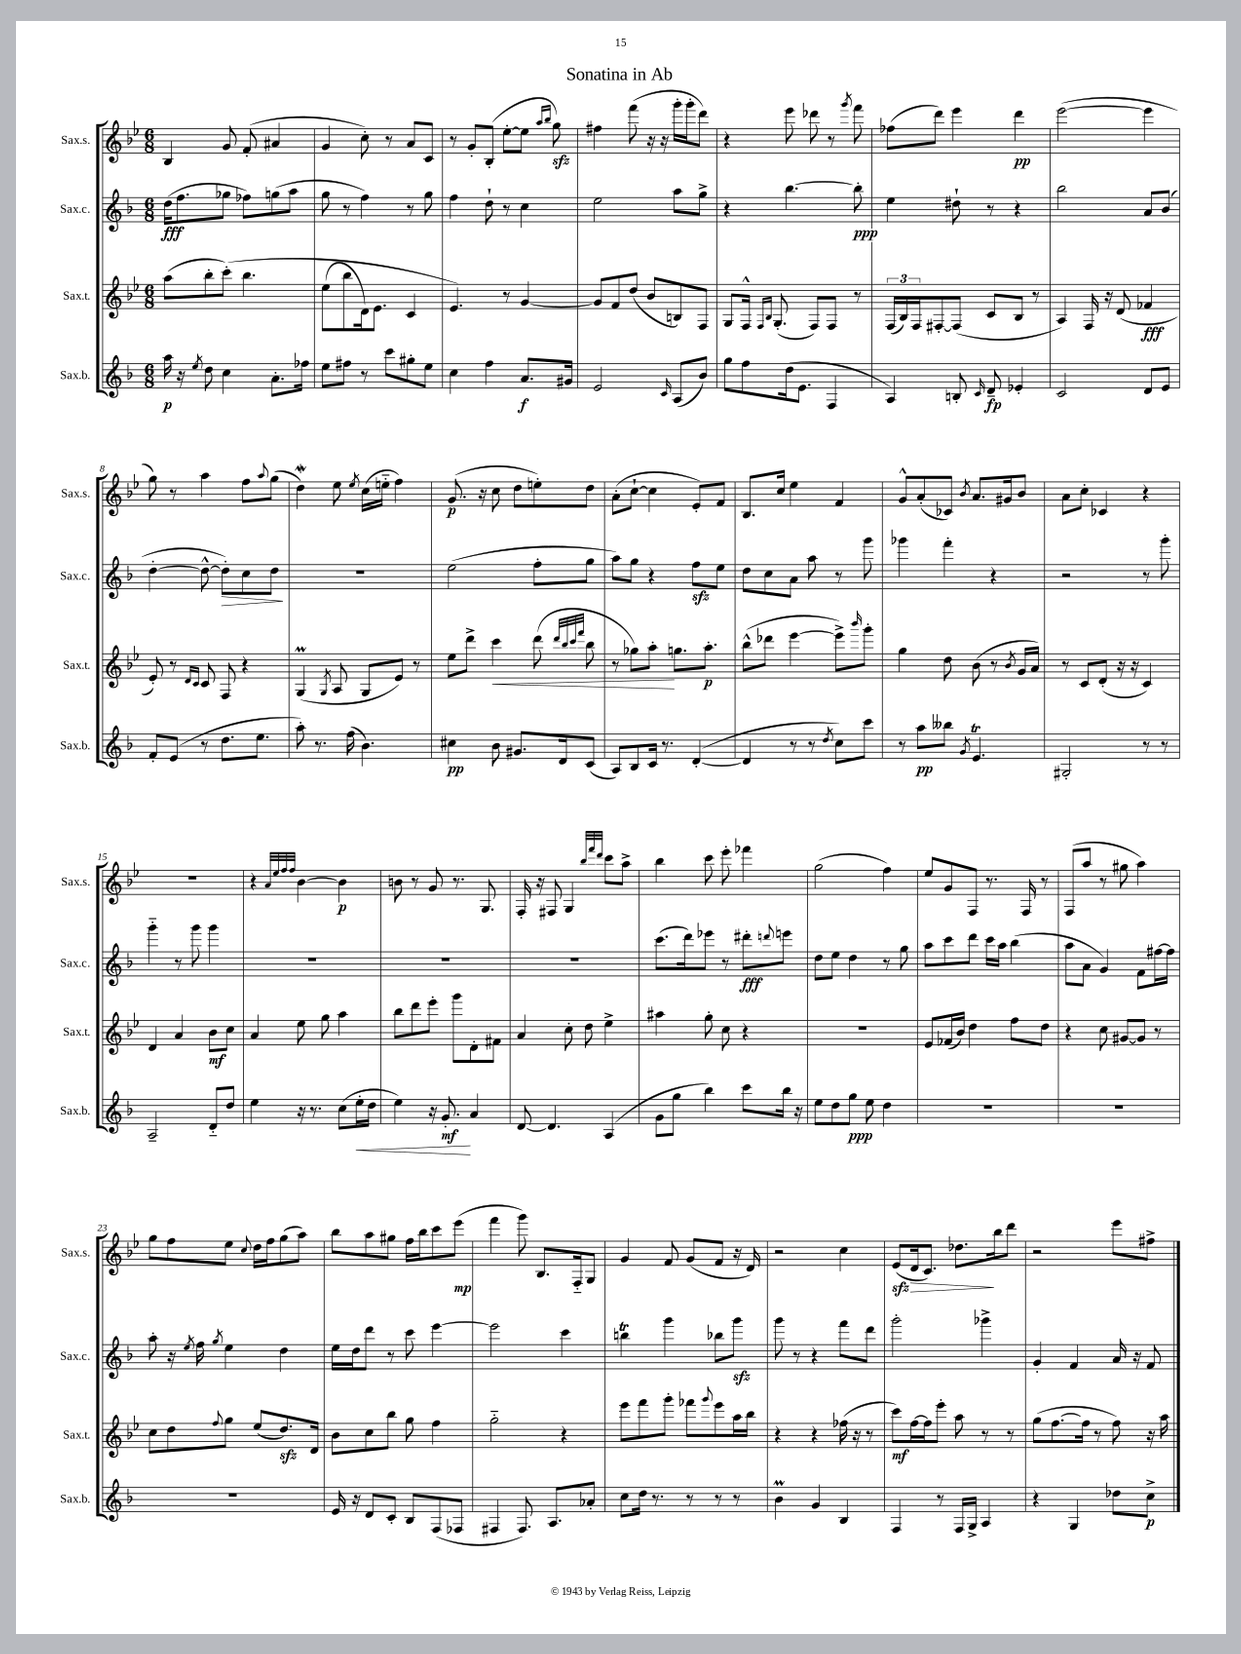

**kern	**kern	**kern	**kern
*staff4	*staff3	*staff2	*staff1
*clefG2	*clefG2	*clefG2	*clefG2
*k[b-]	*k[b-e-]	*k[b-]	*k[b-e-]
*M6/8	*M6/8	*M6/8	*M6/8
16aa\	(8aa\L	(16dd\LK	4B-/
16r	.	8.ff\	.
8qee/	.	.	.
8dd\	8bb-'\	.	.
4cc\	&(8ccc'\J)	8gg-\J	8g/
.	4.bb-\	8ff-\L)	(8f'/
8.a'\L	.	(8gg\	4a#/
.	.	8aa\J	.
16ff-\Jk	.	.	.
=	=	=	=
8ee\L	(8ee-\L	8gg\	4g/
8ff#\J	8bb-\	8r	.
8r	16d\k)	4ff\)	8cc'\)
.	8.e-\J	.	.
8ccc\L	.	.	8r
8gg#'\	4c/	8r	8a/L
8ee\J	.	8gg\	8c/J
=	=	=	=
4cc\	4.e-/&)	4ff\	8r
.	.	.	8g'/L
4ff\	.	8dd`\	(8B-'/J
.	8r	8r	[8ee-'\L
8.a/L	[4g/	4cc\	8ee-\]J
.	.	.	16qqaa/LL
.	.	.	16qqbb-/JJ
.	.	.	8gg\)
16g#/Jk	.	.	.
=	=	=	=
2e/	8g/]L	2ee\	4ff#\
.	8f/	.	.
.	(8dd/J	.	(8fff\
.	8b-/L	.	16r
.	.	.	16r
16qqc/	.	.	.
(8A/L	8B/)	8aa\L	16ggg'\LL
.	.	.	16ggg'\J
8b-/J)	8F/J	8gg^\J	8ddd\J)
=	=	=	=
8gg\L	8G/L	4r	4r
8ff\	16F^^/Jk	.	.
.	16qqF/LL	.	.
.	16qqB-/JJ	.	.
.	(8.G'/	.	.
(16dd\k	.	[4.bb-\	8eee-\
8.e\J	.	.	.
.	8F/L)	.	8ddd-\
4F/	8F/J	.	8r
.	.	.	8qggg/
.	8r	8bb-'\]	8fff\
=	=	=	=
4A/)	(24F/LL	4ee\	(8ff-\L
.	24B-/)	.	.
.	24F/J	.	.
.	[8F#'/	.	8ddd\J)
8B'/	(8F#/]J	8dd#`\	4eee-\
16qqc/	.	.	.
8d~/	8c/L	8r	.
4e-'/	8B-/J	4r	4ddd\
.	8r	.	.
=	=	=	=
2c/	4A/)	2bb-\	([2eee-\
.	16F/	.	.
.	16r	.	.
.	(8d/	.	.
8d/L	4f-/	8a/L	4eee-\]
8e/J	.	(8b-/J	.
=	=	=	=
8f'/L	8e-'/)	[4dd'\	8gg\)
(8e/J	8r	.	8r
.	16qqd/LL	.	.
.	16qqc/JJ	.	.
8r	8c/	8dd^^\_	4aa\
8.dd\L	8F/	8dd'\]L)	.
.	4r	8cc\	8ff\L
8.ee\J	.	.	.
.	.	.	8qqaa/
.	.	8dd\J	(8gg\J
=	=	=	=
8aa'\)	(4G/	2.r	4dd\)
8.r	.	.	.
.	8qG/	.	.
.	8A/	.	8ee-\
(16ff\	.	.	.
.	.	.	8qee-/
4.b-\)	8G/L	.	(16cc\LL
.	.	.	16ee'~\JJ
.	8e-/J)	.	4ff\)
.	8r	.	.
=	=	=	=
4cc#\	8ee-\L	(2ee\	(8.g/
.	8ddd^\J	.	.
.	.	.	16r
8b-\	4ccc\	.	8cc\
8.g#/L	.	.	8dd\L
.	(8ddd\	8ff'\L	8ee'\)
16d/k	.	.	.
.	32qqddd/LLL	.	.
.	32qqbb-/	.	.
.	32qqccc/	.	.
.	32qqfff/JJJ	.	.
(8c/J	8bb-\	8gg\J	8dd\J
=	=	=	=
8A/L)	8r	8aa\L)	(8a'\L
8B-/	8gg-\L)	8gg\J	[8cc`\J
16c/Jk	8aa'\J	4r	4cc\]
8.r	.	.	.
.	8.gg\L	.	.
([4d'/	.	8ff\L	8e-'/L)
.	8.aa'\J	.	.
.	.	8ee\J	8f/J
=	=	=	=
4d/]	(8bb-^^\L	8dd\L	8.B-/L
.	8ddd-\J	8cc\	.
.	.	.	16cc/Jk
8r	[4eee-\	8a\J	4ee-\
8r	.	8aa\	.
8qdd/	.	.	.
8cc\L)	8eee-^\]L)	8r	4f/
.	16qqbbb-/	.	.
8ccc\J	8ggg'\J	8ggg\	.
=	=	=	=
8r	4gg\	4ggg-\	8g^^/L
8aa\L	.	.	(8a'/
8bb--\J	8dd\	4fff'\	8c-/J)
8qg/	.	.	8qb-/
4.e/	(8b-\	.	8.a/L
.	8r	4r	.
.	.	.	16g#/k
.	8qb-/	.	.
.	16g/LL	.	8b-/J
.	16a/JJ)	.	.
=	=	=	=
2G#'/	8r	2r	8a\L
.	8c/L	.	8cc'\J
.	(8d'/J	.	4c-/
.	16r	.	.
.	16r	.	.
8r	4c/)	8r	4r
8r	.	8ggg'\	.
=	=	=	=
2A~/	4d/	4ggg'~\	2.r
.	4a/	8r	.
.	.	8ggg\	.
8d'~/L	8b-\L	4ggg\	.
8dd/J	8cc\J	.	.
=	=	=	=
4ee\	4a/	2.r	4r
.	.	.	32qqa/LLL
.	.	.	32qqee-/
.	.	.	32qqff/
.	.	.	32qqff/JJJ
16r	8ee-\	.	[4b-\
8.r	.	.	.
.	8gg\	.	.
(8cc\L	4aa\	.	4b-\]
16ee'\L	.	.	.
16dd\JJ	.	.	.
=	=	=	=
4ee\)	8bb-\L	2.r	8b\
.	8ddd\	.	8r
16r	8eee-'\J	.	8g/
8.g'/	.	.	.
.	8ggg\L	.	8.r
4a/	8d'\	.	.
.	.	.	8.G/
.	8f#\J	.	.
=	=	=	=
[8d/	4a/	2.r	16F'/
.	.	.	16r
4.d/]	.	.	8F#/
.	8cc'\	.	4G/
.	8dd\	.	.
.	.	.	32qqbb-/LLL
.	.	.	32qqfff/
.	.	.	32qqddd/JJJ
(4A/	4ee-^\	.	8ccc\L
.	.	.	8aa^\J
=	=	=	=
8g\L	4aa#\	(8.ccc\L	4bb-\
8gg\J	.	.	.
.	.	16ddd\k)	.
4bb-\)	8gg'\	8eee-\J	8ccc\
.	8cc\	8r	8eee-'\
8ccc\L	4r	8ddd#'\L	4fff-\
.	.	8qqddd/	.
16bb-\Jk	.	8eee\J	.
16r	.	.	.
=	=	=	=
8ee\L	2.r	8dd\L	(2gg\
8dd\	.	8ee\J	.
8gg\J	.	4dd\	.
8ee\	.	.	.
4dd\	.	8r	4ff\)
.	.	8gg\	.
=	=	=	=
2.r	8e-/L	8aa\L	8ee-/L
.	(16f-/L	8ccc\	8g/
.	16b-/JJ)	.	.
.	4dd\	8ddd\J	8F/J
.	.	16ccc\LL	8.r
.	.	16aa\JJ	.
.	8ff\L	(4bb-\	.
.	.	.	16F/
.	8dd\J	.	8r
=	=	=	=
2.r	4r	8aa\L	(8F/L
.	.	8a\J	8aa/J
.	8cc\	4g/)	8r
.	[8g#/L	.	8gg#\
.	8g#/]J	8f\L	4aa\)
.	8r	[16ff#\L	.
.	.	16ff#\]JJ	.
=	=	=	=
2.r	8cc\L	8aa'\	8gg\L
.	8dd\	16r	8ff\
.	.	8qee/	.
.	.	16ff\	.
.	8qqff/	8qgg/	.
.	8gg\J	4ee\	8ee-\J
.	.	.	8qqcc/
.	(8ee-/L	.	16dd\LL
.	.	.	16ff\J
.	8.dd/)	4dd\	(8gg\
.	.	.	8aa\J)
.	16d/Jk	.	.
=	=	=	=
16e/	8b-\L	16ee\LL	8bb-\L
16r	.	16dd\J	.
8d/L	8cc\	8ddd\J	8aa\
8c'/J	8bb-\J	8r	8gg#\J
8B-/L	8gg\	8ccc\	16ff\LL
.	.	.	16bb-\J
(8F/	4ff\	[4eee\	8ccc\
8F-/J	.	.	(8eee-\J
=	=	=	=
4F#/	2gg'~\	2eee\]	4fff\
8.F#/)	.	.	8ggg\)
.	.	.	8.B-/L
8.A/L	.	.	.
.	4r	4ccc\	.
.	.	.	16F'~/k
8a-'/J	.	.	8G/J
=	=	=	=
8cc\L	8eee-\L	4bb\	4g/
16dd\Jk	8fff\	.	.
8.r	.	.	.
.	8ggg'\J	4ggg\	8f/
8r	8fff-\L	.	(8g/L
.	8qqggg/	.	.
8r	8eee-\	8bb-\L	8f/J
8r	16aa\L	8ggg\J	16r
.	16bb-\JJ	.	16d/)
=	=	=	=
4b-\	4r	8ggg\	2r
.	.	8r	.
4g/	4r	4r	.
4B-/	(16ff-\	8fff\L	4cc\
.	16r	.	.
.	8r	8ddd\J	.
=	=	=	=
4F/	8ccc\L)	2ggg'\	(8e-/L
.	[16ff\L	.	16d/k
.	16ff\]J	.	8.c/J)
8r	8eee-'\J	.	.
16F/LL	8aa\	.	8.dd-\L
16G^/JJ	.	.	.
4A/	8r	4ggg-^\	.
.	.	.	16bb-\k
.	8r	.	8ddd\J
=	=	=	=
4r	(8gg\L	4g'/	2r
.	[8.ff\	.	.
4G/	.	4f/	.
.	16ff\]Jk	.	.
.	8r	.	.
8dd-\L	8ff\)	16a/	8eee-\L
.	.	16r	.
8cc^\J	16r	8f/	8ff#^\J
.	16aa\	.	.
==	==	==	==
*-	*-	*-	*-
